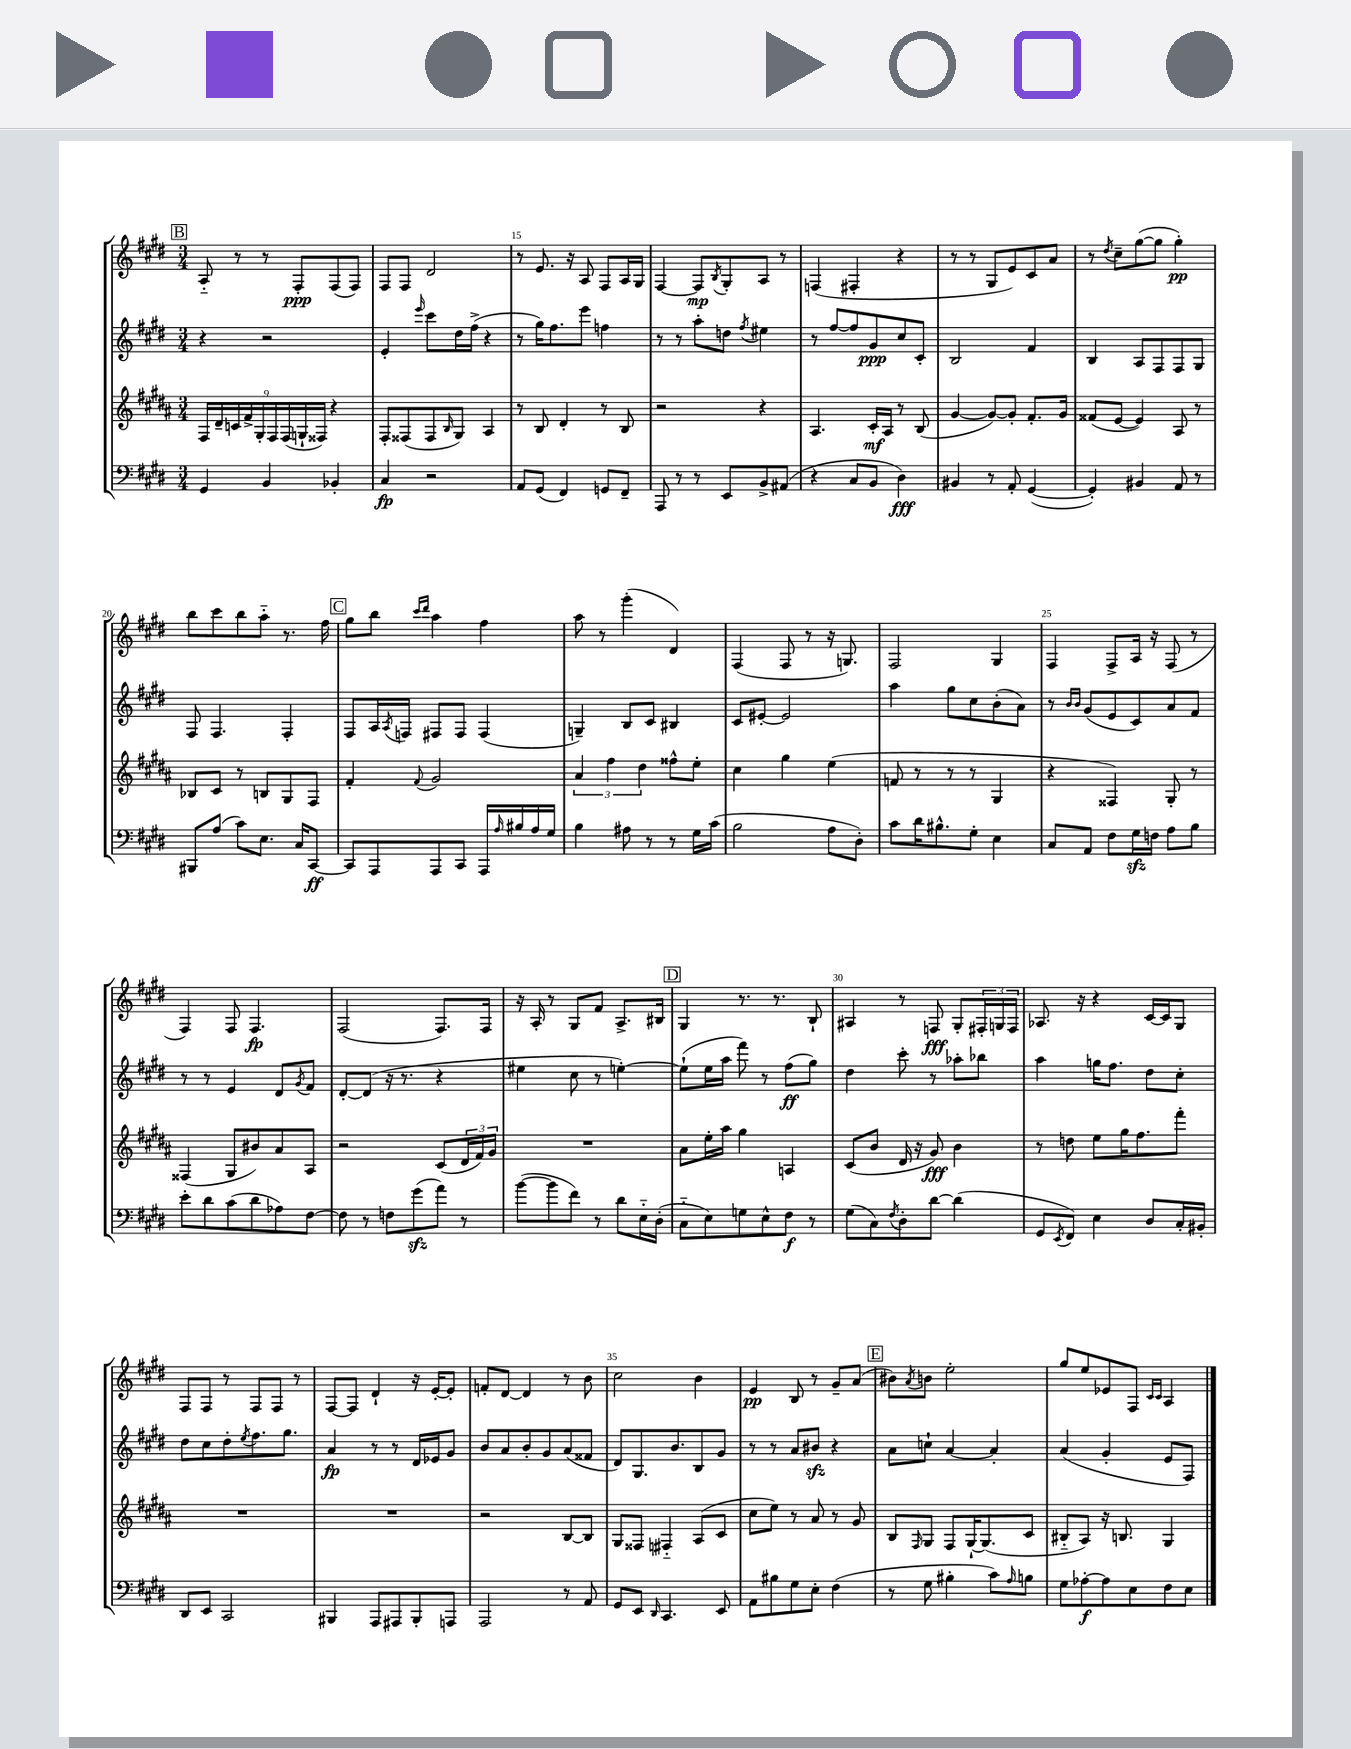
<<
\new StaffGroup <<
\new Staff = "s0" {
    \clef treble \key e \major \numericTimeSignature \time 3/4
    \mark \markup { \box "B" } a8-_ r8 r8 fis8-.\ppp fis8( fis8) |
    fis8 fis8 dis'2 |
    r8 e'8. r16 a8 fis8 a16 gis16 |
    fis4~ fis8\mp \acciaccatura { b8 } gis8-. a8 r8 |
    f4( fis4-. r4 |
    r8 r8 gis8 e'8) cis'8 a'8 |
    r8 \acciaccatura { dis''8 } cis''8-- gis''8~( gis''8 gis''4-.\pp) |
    b''8 cis'''8 b''8 a''8-_ r8. fis''16 |
    \mark \markup { \box "C" } gis''8 b''8 \grace { cis'''16 dis'''16 } a''4 fis''4 |
    a''8 r8 gis'''4-.( dis'4) |
    fis4( fis8 r8 r16 g8.) |
    fis2 gis4 |
    fis4 fis8-> a16 r16 fis8( r8 |
    fis4) fis8 fis4.\fp |
    fis2( fis8.) fis16 |
    r16 a16-. r8 gis8 fis'8 a8.-> bis16 |
    \mark \markup { \box "D" } gis4 r8. r8. b8-! |
    ais4 r8 f8\fff gis8-. \tuplet 3/2 { fis16-. g16 fis16 } |
    aes8. r16 r4 cis'16~ cis'16 gis8 |
    fis8 fis8 r8 fis8 fis8 r8 |
    fis8~ fis8 dis'4-! r16 e'16~-. e'8-. |
    f'8-. dis'8~ dis'4 r8 b'8 |
    cis''2 b'4 |
    e'4\pp b8 r8 gis'8-- a'8( |
    \mark \markup { \box "E" } bis'8) \acciaccatura { a'8 } b'8 e''2-. |
    gis''8 e''8 ees'8 fis8 \grace { cis'16 cis'16 } a4 \bar "|." |
}
\new Staff = "s1" {
    \clef treble \key e \major \numericTimeSignature \time 3/4
    \mark \markup { \box "B" } r4 r2 |
    e'4-. \grace { e'''16 } cis'''8 dis''16 fis''16->( r4 |
    r8 gis''16) fis''8. e'''8 f''4 |
    r8 r8 a''8-. d''8 \acciaccatura { fis''8 } eis''4 |
    r8 fis''8~ fis''8 gis'8\ppp cis''8 cis'8-. |
    b2 fis'4 |
    b4 a8 fis8 fis8 gis8 |
    fis8 fis4. fis4-. |
    \mark \markup { \box "C" } fis8 a16 \acciaccatura { a8 } f16 fis8 fis8 fis4( |
    g4--) b8 cis'8 bis4 |
    cis'8 eis'8~-. eis'2 |
    a''4 gis''8 cis''8 b'8-.( a'8) |
    r8 \grace { b'16 b'16 } gis'8( e'8 cis'8) a'8 fis'8 |
    r8 r8 e'4 dis'8 \acciaccatura { gis'8 } fis'8 |
    dis'8~-. dis'8( r16 r8. r4 |
    eis''4 cis''8 r8 e''4~-.) |
    \mark \markup { \box "D" } e''8-!( e''16 a''16 fis'''8) r8 fis''8\ff( gis''8) |
    dis''4 cis'''8-. r8 aes''8-. bes''8 |
    a''4 g''16 fis''8. dis''8 cis''8-. |
    dis''8 cis''8 dis''8-. \acciaccatura { e''8 } fis''8. gis''8. |
    a'4\fp r8 r8 dis'16 ees'16 gis'8 |
    b'8 a'8 b'8-. gis'8 a'8( fisis'8 |
    dis'8) gis8. b'8. b8 gis'8 |
    r8 r8 a'8 bis'8\sfz r4 |
    \mark \markup { \box "E" } a'8 c''8-! a'4~ a'4-. |
    a'4( gis'4-. e'8 fis8) \bar "|." |
}
\new Staff = "s2" {
    \clef treble \key b \major \numericTimeSignature \time 3/4
    \mark \markup { \box "B" } \tuplet 9/8 { fis16 dis'16-- c'16 fis'16-> gis16-. fis16 fis16( g16-! fisis16) } r4 |
    fis8-. fisis8( fisis8 \grace { b16 } gis8) ais4 |
    r8 b8 dis'4-. r8 b8 |
    r2 r4 |
    ais4. cis'16-.\mf ais16 r8 b8( |
    gis'4~ gis'8~) gis'8-. fis'8.-. gis'16 |
    fisis'8( e'8~ e'4) ais8 r8 |
    bes8 cis'8 r8 b8 gis8 fis8 |
    \mark \markup { \box "C" } fis'4-. \appoggiatura { fis'8 } gis'2 |
    \tuplet 3/2 { ais'4 fis''4 dis''4 } fisis''8-^ e''8-. |
    cis''4 gis''4 e''4( |
    f'8 r8 r8 r8 gis4 |
    r4 fisis4) gis8-. r8 |
    fisis4( gis8 bis'8) ais'8 ais8 |
    r2 cis'8( \tuplet 3/2 { dis'16 fis'16) gis'16 } |
    R2. |
    \mark \markup { \box "D" } ais'8 e''16-. ais''16 gis''4 a4 |
    cis'8( b'8 dis'16 r16 gis'8\fff) b'4 |
    r8 d''8 e''8 gis''16 fis''8. fis'''8-. |
    R2. |
    R2. |
    r2 b8~ b8 |
    gis8 fisis8 fis4-_ ais8( cis'8 |
    cis''8 e''8) r8 ais'8 r8 gis'8 |
    \mark \markup { \box "E" } b8 \grace { fis16 } gis8 fis8 gis16~-! gis8.( cis'8 |
    bis8-_ ais8) r16 b8. gis4 \bar "|." |
}
\new Staff = "s3" {
    \clef bass \key e \major \numericTimeSignature \time 3/4
    \mark \markup { \box "B" } gis,4 b,4 bes,4-. |
    cis4\fp r2 |
    a,8 gis,8( fis,4) g,8 fis,8-- |
    a,,8 r8 r8 e,8 b,8-> ais,8( |
    r4 cis8 b,8 dis4\fff) |
    bis,4 r8 a,8-. gis,4~( |
    gis,4-.) bis,4 a,8 r8 |
    bis,,8 a8( cis'8) e8. cis16 cis,8~\ff |
    \mark \markup { \box "C" } cis,8 a,,8 a,,8 cis,8 a,,16 \grace { a16 } bis16 a16 gis16 |
    b4 ais8 r8 r8 gis16 cis'16( |
    b2 a8 dis8-.) |
    cis'8 dis'16 bis8.-^ gis8-. e4 |
    cis8 a,8 fis8 gis16\sfz f16 a8 b8 |
    e'8-. dis'8 cis'8( dis'8 aes8) fis8~ |
    fis8 r8 f8 gis'8\sfz( a'8) r8 |
    b'8~( b'8 fis'8) r8 dis'8 e16-_ dis16-.( |
    \mark \markup { \box "D" } cis8-_ e8) g8 e8-^ fis8\f r8 |
    gis8( cis8) \acciaccatura { fis8 } dis8-. dis'8~ dis'4( |
    gis,8 \acciaccatura { e,8 } fis,8) e4 dis8 cis16-. bis,16-. |
    dis,8 e,8 cis,2 |
    bis,,4 a,,8 ais,,8 bis,,8-. a,,8 |
    a,,2 r8 a,8 |
    gis,8 e,8 \grace { dis,16 } cis,4. e,8 |
    a,8 bis8 gis8 e8-. fis4( |
    \mark \markup { \box "E" } r8 gis8 bis4-. cis'8) \grace { a16 } b8 |
    gis8 aes8~-.\f aes8 e8 fis8 e8 \bar "|." |
}
>>
>>
\layout { \context { \Score currentBarNumber = #13 \override BarNumber.break-visibility = ##(#f #t #t) barNumberVisibility = #(every-nth-bar-number-visible 5) } }
